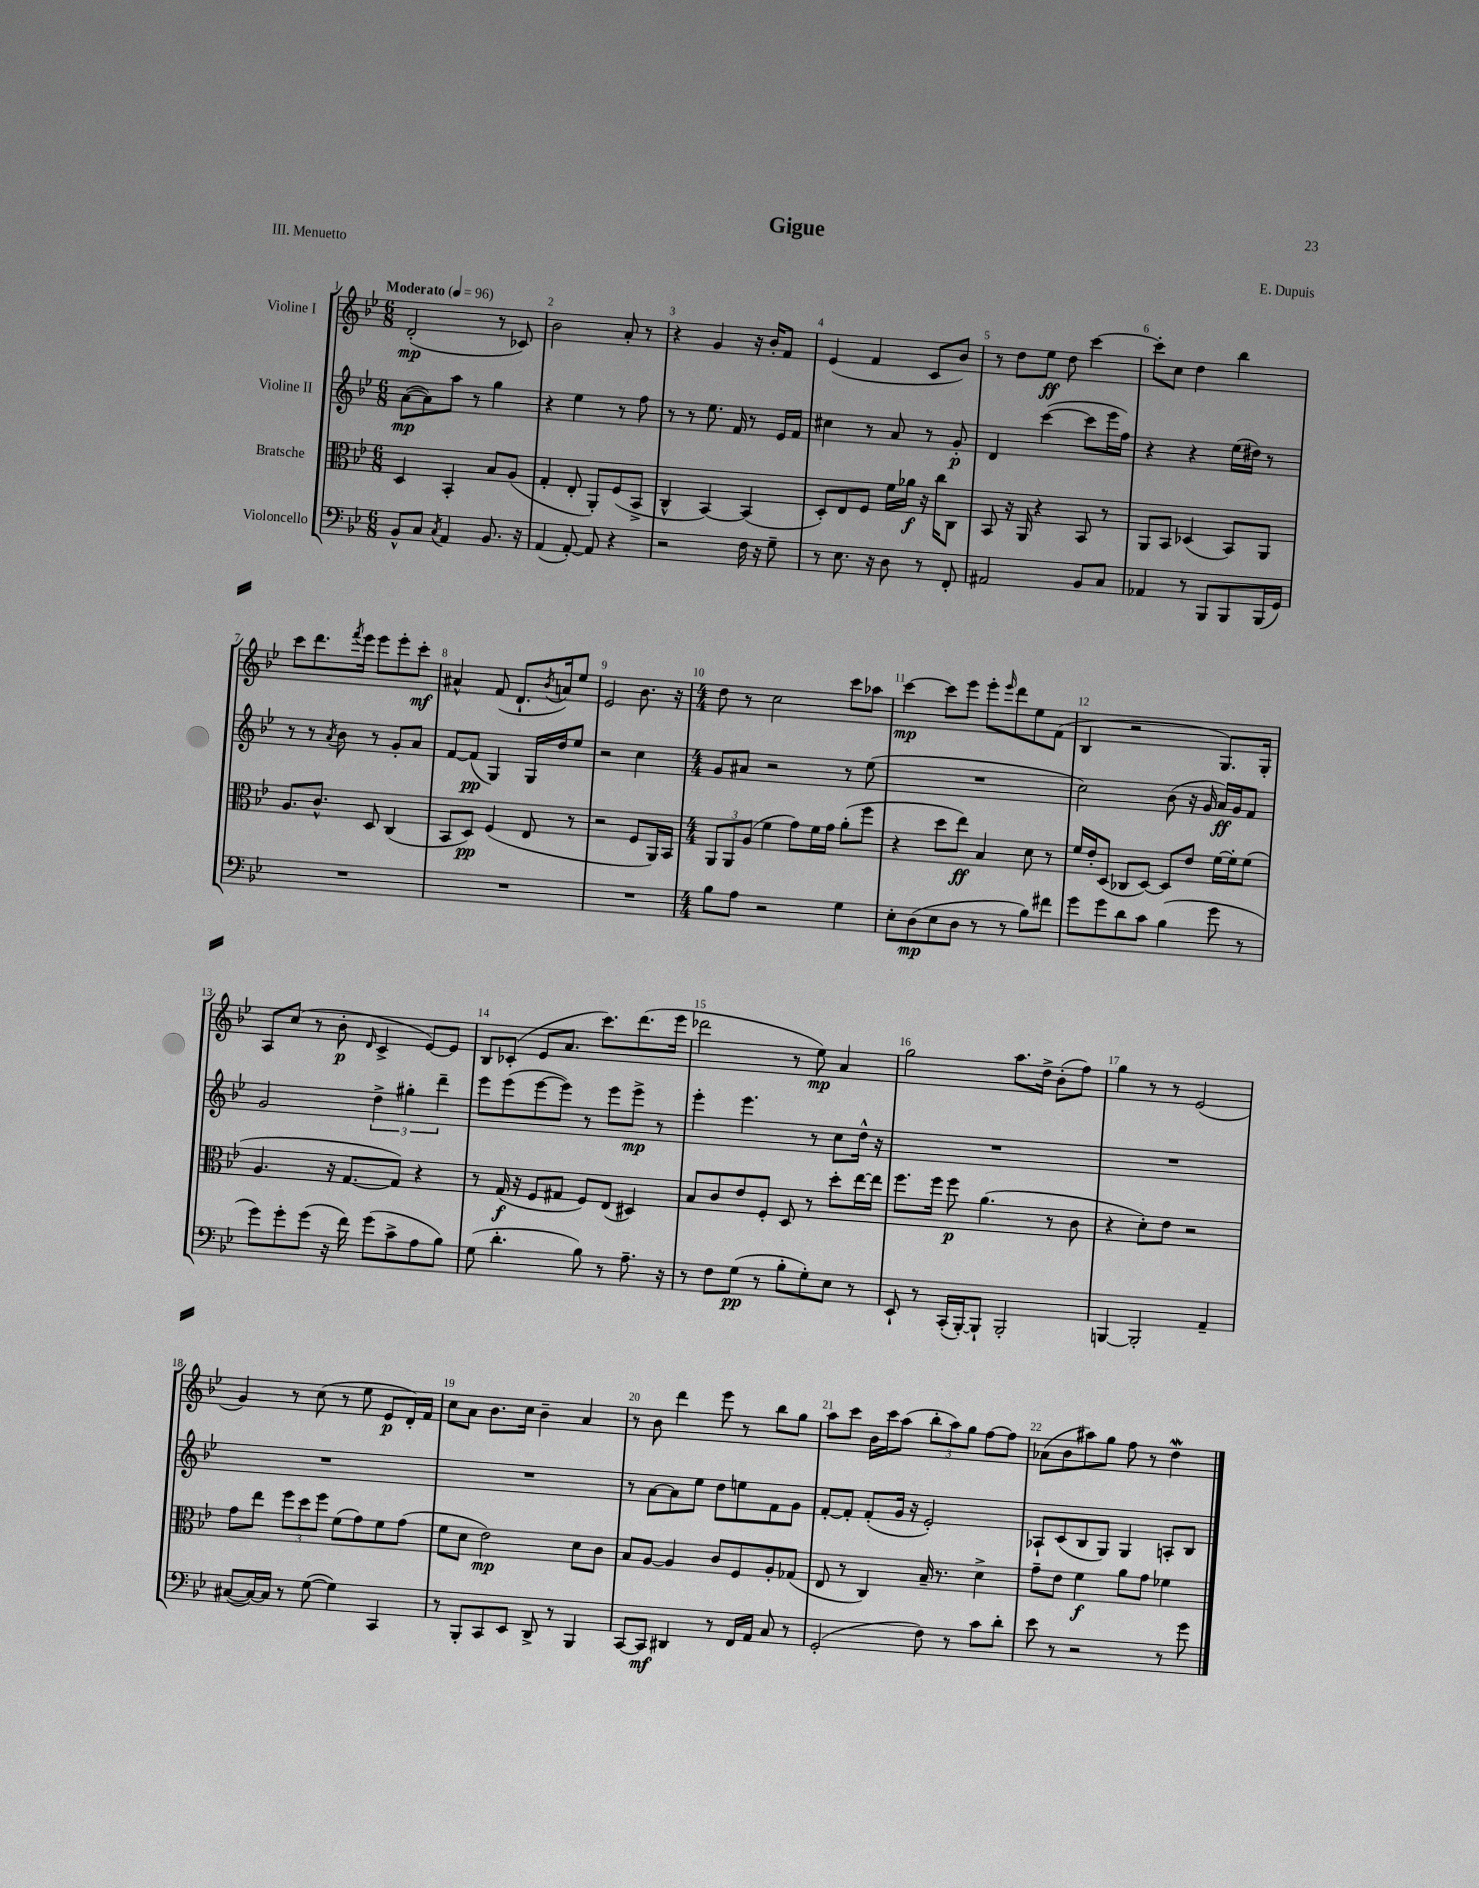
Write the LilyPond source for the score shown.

\header { title = "Gigue" composer = "E. Dupuis" piece = "III. Menuetto" }
<<
\new StaffGroup <<
\new Staff = "s0" \with { instrumentName = "Violine I" } {
    \clef treble \key bes \major \numericTimeSignature \time 6/8 \tempo "Moderato" 4 = 96
    d'2-.\mp( r8 ces'8) |
    bes'2 a'8-. r8 |
    r4 g'4 r16 bes'16-. f'8 |
    ees'4( f'4 c'8 bes'8) |
    r8 d''8 ees''8\ff d''8 c'''4~ |
    c'''8-. c''8 d''4 bes''4 |
    c'''8 d'''8. \acciaccatura { f'''8 } ees'''16 ees'''8 ees'''8-. c'''8-.\mf |
    ais'4-^ f'8( d'8.-! \acciaccatura { bes'8 } a'16) ees''8 |
    ees'2 bes'8. r16 |
    \numericTimeSignature \time 4/4 d''8 r8 c''2 c'''8 aes''8 |
    c'''4~\mp c'''8 ees'''8 ees'''8-. \grace { ees'''16 } d'''8 ees''8 f'8( |
    bes4 r2 g8.) g16-. |
    a8 c''8( r8 bes'8-.\p \grace { d'16 } c'4-> ees'8~) ees'8 |
    bes8 ces'8-.( ees'8 a'8. c'''8.) d'''8.( ees'''16 |
    des'''2 r8 ees''8\mp) a'4 |
    g''2 a''8. d''16-> bes'8-.( f''8) |
    g''4 r8 r8 ees'2( |
    g'4) r8 c''8( r8 ees''8 ees'8\p d'16-.) f'16 |
    c''8 a'8 bes'8. c''16 bes'4-- a'4 |
    r8 bes'8 d'''4 ees'''8 r8 bes''8 g''8 |
    a''8 c'''8 bes'16 c'''16 a''8( \tuplet 3/2 { bes''8-. a''8) g''8 } f''8~ f''8 |
    aes'8( bes'8 ais''8) g''8 f''8 r8 d''4\mordent \bar "|." |
}
\new Staff = "s1" \with { instrumentName = "Violine II" } {
    \clef treble \key bes \major \numericTimeSignature \time 6/8
    a'8~\mp( a'8) a''8 r8 g''4 |
    r4 ees''4 r8 f''8 |
    r8 r8 ees''8. f'16 r8 ees'16 f'16 |
    cis''4 r8 a'8 r8 g'8-.\p |
    d'4 c'''4~( c'''8 ees'''16 f''16) |
    r4 r4 ees''16( dis''16) r8 |
    r8 r8 \acciaccatura { a'8 } bes'8 r8 g'8-. a'8 |
    f'8~ f'8\pp( g4) g16 d''16 ees''8 |
    r2 c''4 |
    \numericTimeSignature \time 4/4 g'8 ais'8 r2 r8 ees''8( |
    R1 |
    c''2) bes'8( r16 g'16 a'16\ff) g'16 f'8 |
    g'2 \tuplet 3/2 { d''4-> gis''4-. d'''4-- } |
    ees'''8 ees'''8( ees'''8~ ees'''8) r8 ees'''8 ees'''8->\mp r8 |
    ees'''4-. ees'''4. r8 c''8 d''16-^ r16 |
    R1 |
    R1 |
    R1 |
    R1 |
    r8 a'8~ a'8 ees''8 d''8 e''8 f'8 g'8 |
    f'8~-. f'8-. f'8-.( g'16 r16 ees'2-.) |
    aes8-! c'8( bes8 g8) g4 a8-. bes8 \bar "|." |
}
\new Staff = "s2" \with { instrumentName = "Bratsche" } {
    \clef alto \key bes \major \numericTimeSignature \time 6/8
    d4 bes,4-. bes8 a8( |
    g4-. ees8-. a,8-.) f8( bes,8-> |
    c4-^ bes,4~) bes,4( |
    d8-.) ees8 f8 f'16 aes'16\f r16 c''16 c8 |
    bes,8 r16 a,16 r4 bes,8 r8 |
    a,8 bes,8 des4( bes,8) a,8 |
    a8. c'8.-^ d8 c4( |
    bes,8 d8\pp) f4( ees8 r8 |
    r2 f8 a,16) bes,16 |
    \numericTimeSignature \time 4/4 \tuplet 3/2 { a,8 a,8 a8( } f'4 g'8) f'16 g'16 a'8-.( f''8 |
    r4 d''8 ees''8\ff) bes4 d'8 r8 |
    f'16 ees'16-. d8( ces8 d8~) d8 ees'8 f'16~ f'16-. f'8( |
    a4. r16 g8.~ g8) r4 |
    r8 g16\f( r16 f8 gis8 f8) ees8( dis4) |
    bes8 c'8 ees'8 f8-. d8 r8 d''8-. ees''16~ ees''16 |
    f''8. f''16 f''8\p a'4.( r8 c'8 |
    r4 d'8-.) ees'8 r2 |
    g'8 ees''8 \tuplet 3/2 { f''8 d''8 f''8 } f'8( g'8) f'8 g'8( |
    f'8 d'8 ees'2\mp) d'8 c'8 |
    bes8 a8~ a4 c'8 f8 a8-. ges8( |
    ees8 r8 c4) bes16-- r8. d'4-> |
    g'8-- ees'8 f'4\f a'8 g'8 fes'4 \bar "|." |
}
\new Staff = "s3" \with { instrumentName = "Violoncello" } {
    \clef bass \key bes \major \numericTimeSignature \time 6/8
    bes,8-^ c8 \acciaccatura { c8 } a,4 bes,8. r16 |
    a,4( a,8~-.) a,8 r4 |
    r2 f16 r16 g8-- |
    r8 ees8. r16 d8 r8 f,8-. |
    ais,2 bes,8 c8 |
    aes,4 r8 bes,,8 bes,,8 bes,,16( g,16) |
    R2. |
    R2. |
    R2. |
    \numericTimeSignature \time 4/4 bes8 a8 r2 g4 |
    ees8-. d8\mp( ees8 d8 r8 r8 bes8) fis'8 |
    g'8 g'8 d'8 c'8 bes4( g'8 r8 |
    g'8) g'8-. g'8( r16 f'16) g'8( c'8-> a8 bes8) |
    g8( d'4.-. bes8) r8 a8.-- r16 |
    r8 f8 g8\pp( r8 bes8-. g8-.) ees8 r8 |
    ees,8-! r8 c,16-.( bes,,16~-.) bes,,8-! bes,,2-. |
    b,,4~ b,,2-. a,4-- |
    cis8~( cis16~) cis16 r8 g8~( g4) c,4 |
    r8 bes,,8-. c,8 ees,8 d,8-> r8 bes,,4 |
    c,8~ c,8\mf dis,4 r8 f,16 a,16 c8 r8 |
    g,2-.( f8) r8 c'8 d'8-. |
    ees'8 r8 r2 r8 g'8 \bar "|." |
}
>>
>>
\layout { \context { \Score \override BarNumber.break-visibility = ##(#f #t #t) barNumberVisibility = #all-bar-numbers-visible } }
